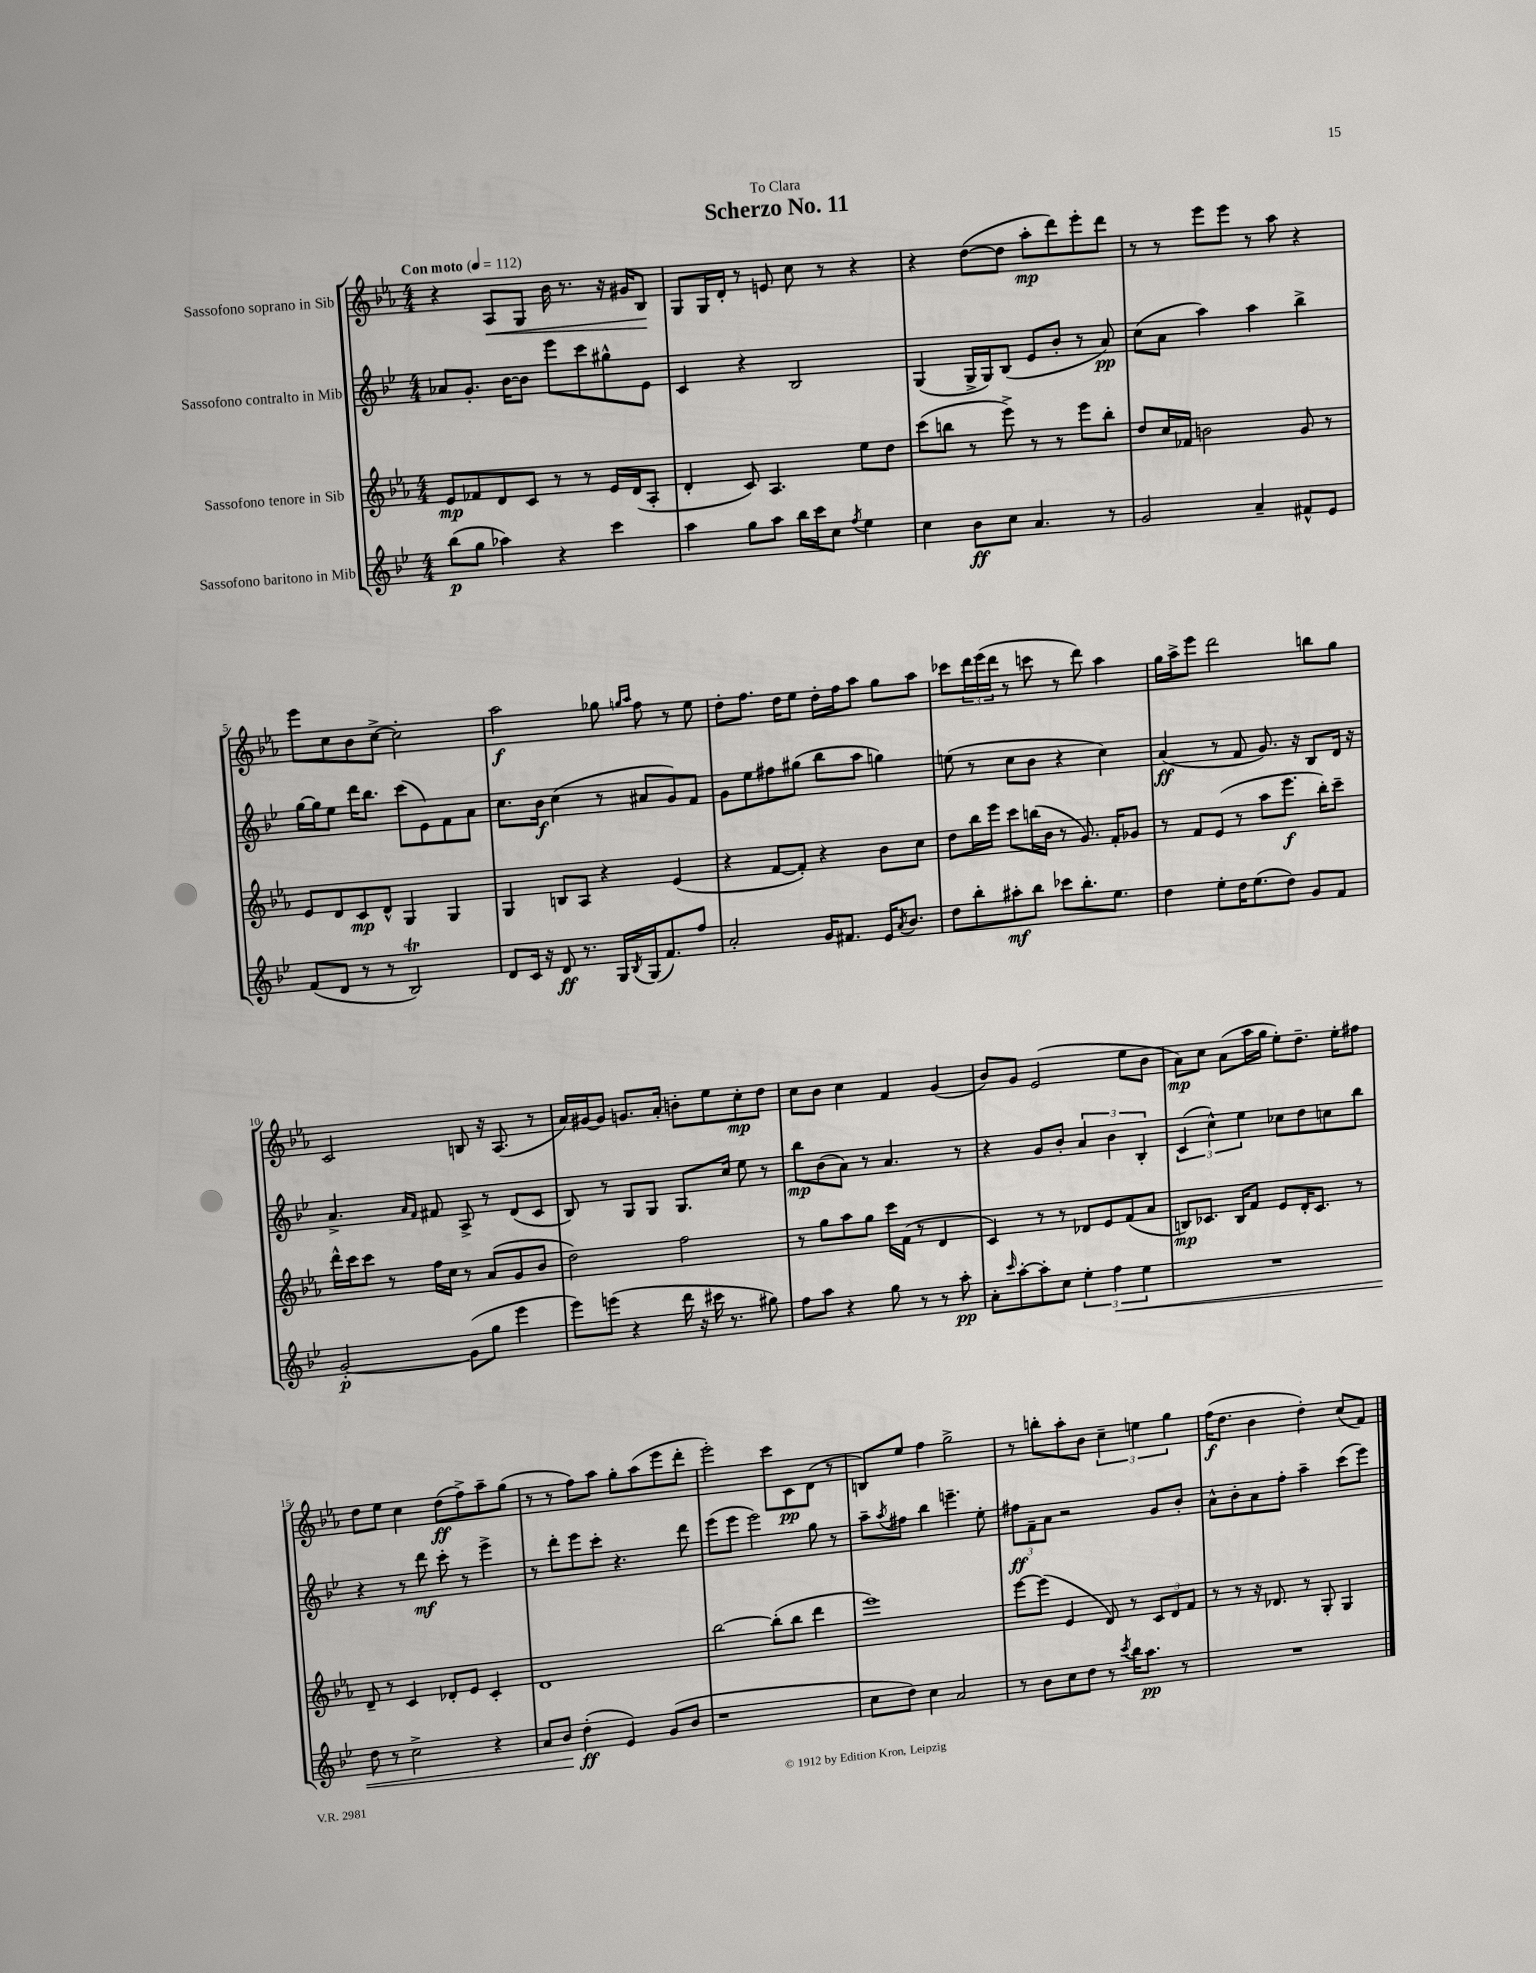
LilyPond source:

\header { title = "Scherzo No. 11" dedication = "To Clara" }
<<
\new StaffGroup <<
\new Staff = "s0" \with { instrumentName = "Sassofono soprano in Sib" } {
    \clef treble \key ees \major \numericTimeSignature \time 4/4 \tempo "Con moto" 4 = 112
    r4 aes8\< g8 bes'16 r8. r16 gis'16 bes8\! |
    g8 g16 d'16-. r8 e'8 c''8 r8 r4 |
    r4 d''8~( d''8 aes''8-.\mp d'''8) ees'''8-. d'''8 |
    r8 r8 ees'''8 ees'''8 r8 aes''8 r4 |
    ees'''8 c''8 bes'8 c''8~-> c''2-. |
    aes''2\f ges''8 \grace { g''16 aes''16 } f''8 r8 ees''8 |
    d''8-. f''8. d''16 ees''8 d''16-. f''16 aes''8 g''8 aes''8 |
    ces'''8 \tuplet 3/2 { d'''16 ees'''16( d'''16 } r8 c'''8 r8 d'''8) aes''4 |
    g''16 aes''16-> ees'''8 d'''2 b''8 g''8 |
    c'2 b8 r16 aes8.( r8 |
    aes'16) gis'16~ gis'8 g'8. aes'16-. b'8-. ees''8 c''8-.\mp d''8 |
    c''8 bes'8 c''4 f'4 g'4( |
    bes'8) g'8 ees'2( ees''8 bes'8 |
    aes'8\mp) c''8 aes'8( aes''16 g''16 ees''8-.) d''8.-- ees''16-. fis''8 |
    d''8 ees''8 c''4 d''8\ff( f''8->) aes''8-- g''8( |
    r8 r8 f''8) aes''8 g''8-. aes''8( ees'''8 d'''8-. |
    ees'''2-.) c'''8 c'8\pp d'8( r8 |
    b8) ees''8 f''4 g''2-> |
    r8 b''8-. aes''8-. bes'8 \tuplet 3/2 { c''4-- e''4 g''4 } |
    f''16\f( d''8. bes'4 d''4-.) c''8( f'8) \bar "|." |
}
\new Staff = "s1" \with { instrumentName = "Sassofono contralto in Mib" } {
    \clef treble \key bes \major \numericTimeSignature \time 4/4
    aes'8 g'8.-. bes'16~ bes'8 ees'''8 c'''8 gis''8-^ ees'8 |
    c'4 r4 bes2 |
    g4( g16-> g16) bes8( ees'8 bes'8-. r8 a'8\pp) |
    c''8( a'8 a''4) a''4 bes''4-> |
    g''16~ g''16 ees''8 d'''16 bes''8. c'''8( ees'8) f'8 a'8 |
    c''8. bes'16\f c''4( r8 ais'8 g'8) f'8 |
    g'8 ees''8 fis''8 gis''8( bes''8 a''8 g''4) |
    e''8( r8 c''8 bes'8 r4 c''4) |
    a'4\ff( r8 f'8 g'8.) r16 bes8 d'16 r16 |
    a'4.-> \grace { a'16 f'16 } fis'8 a8-> r8 d'8( c'8 |
    bes8) r8 g8 g8 g8. c''16 ees''8 r8 |
    bes''8\mp bes'8( a'8) r8 a'4. r8 |
    r4 g'8 bes'8-. \tuplet 3/2 { a'4 bes'4 bes4-. } |
    \tuplet 3/2 { c'4( c''4-^) ees''4 } ces''8 d''8 c''8 bes''8 |
    r4 r8 d'''8\mf c'''8-. r8 ees'''4-> |
    r8 d'''8-. ees'''8 c'''8-. r4. d'''8 |
    ees'''8( ees'''8 ees'''2) g''8 r8 |
    a''8-- \acciaccatura { a''8 } fis''8 bes''4 e'''4.-- ees''8-. |
    \tuplet 3/2 { fis''8\ff f'8-- a'8 } r2 g'8 bes'8-. |
    a'8-^ bes'8-. a'8 f''8-. a''4-- c'''8( ees'''8) \bar "|." |
}
\new Staff = "s2" \with { instrumentName = "Sassofono tenore in Sib" } {
    \clef treble \key ees \major \numericTimeSignature \time 4/4
    ees'8\mp fes'8 d'8 c'8 r8 r8 ees'16 d'16( aes8-. |
    d'4-. c'8) aes4. ees''8 d''8 |
    c'''8( b''8 r8 ees'''8->) r8 r8 ees'''8 b''8-. |
    d''8 c''16 fes'16 b'2 g'8 r8 |
    ees'8 d'8 c'8\mp d'8-^ g4 g4 |
    g4 b8 aes8 r4 ees'4( |
    r4 f'8~ f'8-.) r4 bes'8 c''8 |
    d''8 bes''16 ees'''16 c'''8 b''16( bes'16 r8 g'8.) f'16-. ges'8 |
    r8 f'8 ees'8( r8 aes''8 ees'''8.\f bes''16-.) c'''8-- |
    d'''16-^ c'''16 c'''8 r8 f''16 c''16 r8 aes'8( g'8 bes'8 |
    d''2) f''2 |
    r8 g''8 aes''8 g''8 c'''16 f'16( r8 d'4 |
    c'4) r8 r8 des'8 ees'8 f'8( aes'8 |
    b8\mp) ces'8. b16 f'8 ees'8 d'16-. ces'8. r8 |
    d'8-- r8 c'4 des'8-. ees'8 c'4-. |
    d'1 |
    bes''2~ bes''8-.( bes''8 d'''4 |
    ees'''1) |
    ees'''8~ ees'''8( ees'4 d'8) r8 \tuplet 3/2 { c'8 d'8 f'8 } |
    r8 r8 r16 des'8. r8 g8-. g4 \bar "|." |
}
\new Staff = "s3" \with { instrumentName = "Sassofono baritono in Mib" } {
    \clef treble \key bes \major \numericTimeSignature \time 4/4
    bes''8\p( g''8 aes''4) r4 c'''4 |
    a''4 g''8 a''8 bes''16 c'''16 c''8 \acciaccatura { f''8 } ees''4 |
    c''4 bes'8\ff c''8 a'4. r8 |
    g'2 a'4-- fis'8-^ ees'8 |
    f'8( d'8 r8 r8 bes2\trill) |
    d'8 c'16 r16 d'8\ff r8. g16 \acciaccatura { bes8 } g16( f'8.) f''8 |
    a'2-. g'16 fis'8. ees'16 \acciaccatura { a'8 } bes'8. |
    d''8 bes''8-. ais''8-.\mf bes''8 ces'''8 bes''8.-. ees''8. |
    d''4 ees''8-. d''16 ees''8.( d''8) g'8 f'8 |
    g'2~-.\p g'8( g''8 ees'''4 |
    ees'''8) e'''8( r4 d'''16 r16 cis'''16 r8. gis''8) |
    f''8 a''8 r4 g''8 r8 r8 a''8-.\pp |
    a'8-. \grace { c'''16 } a''8~-. a''8-. c''8 \tuplet 3/2 { ees''4-. f''4\< ees''4 } |
    R1 |
    d''8 r8 c''2-> r4 |
    a'8 bes'8\! d''4-.\ff( ees'4) g'8( bes'8 |
    r1 |
    c''8 d''8) c''4 a'2 |
    r8 bes'8 c''8 d''8 r8 \acciaccatura { c'''8 } bes''16 a''8.\pp r8 |
    R1 \bar "|." |
}
>>
>>
